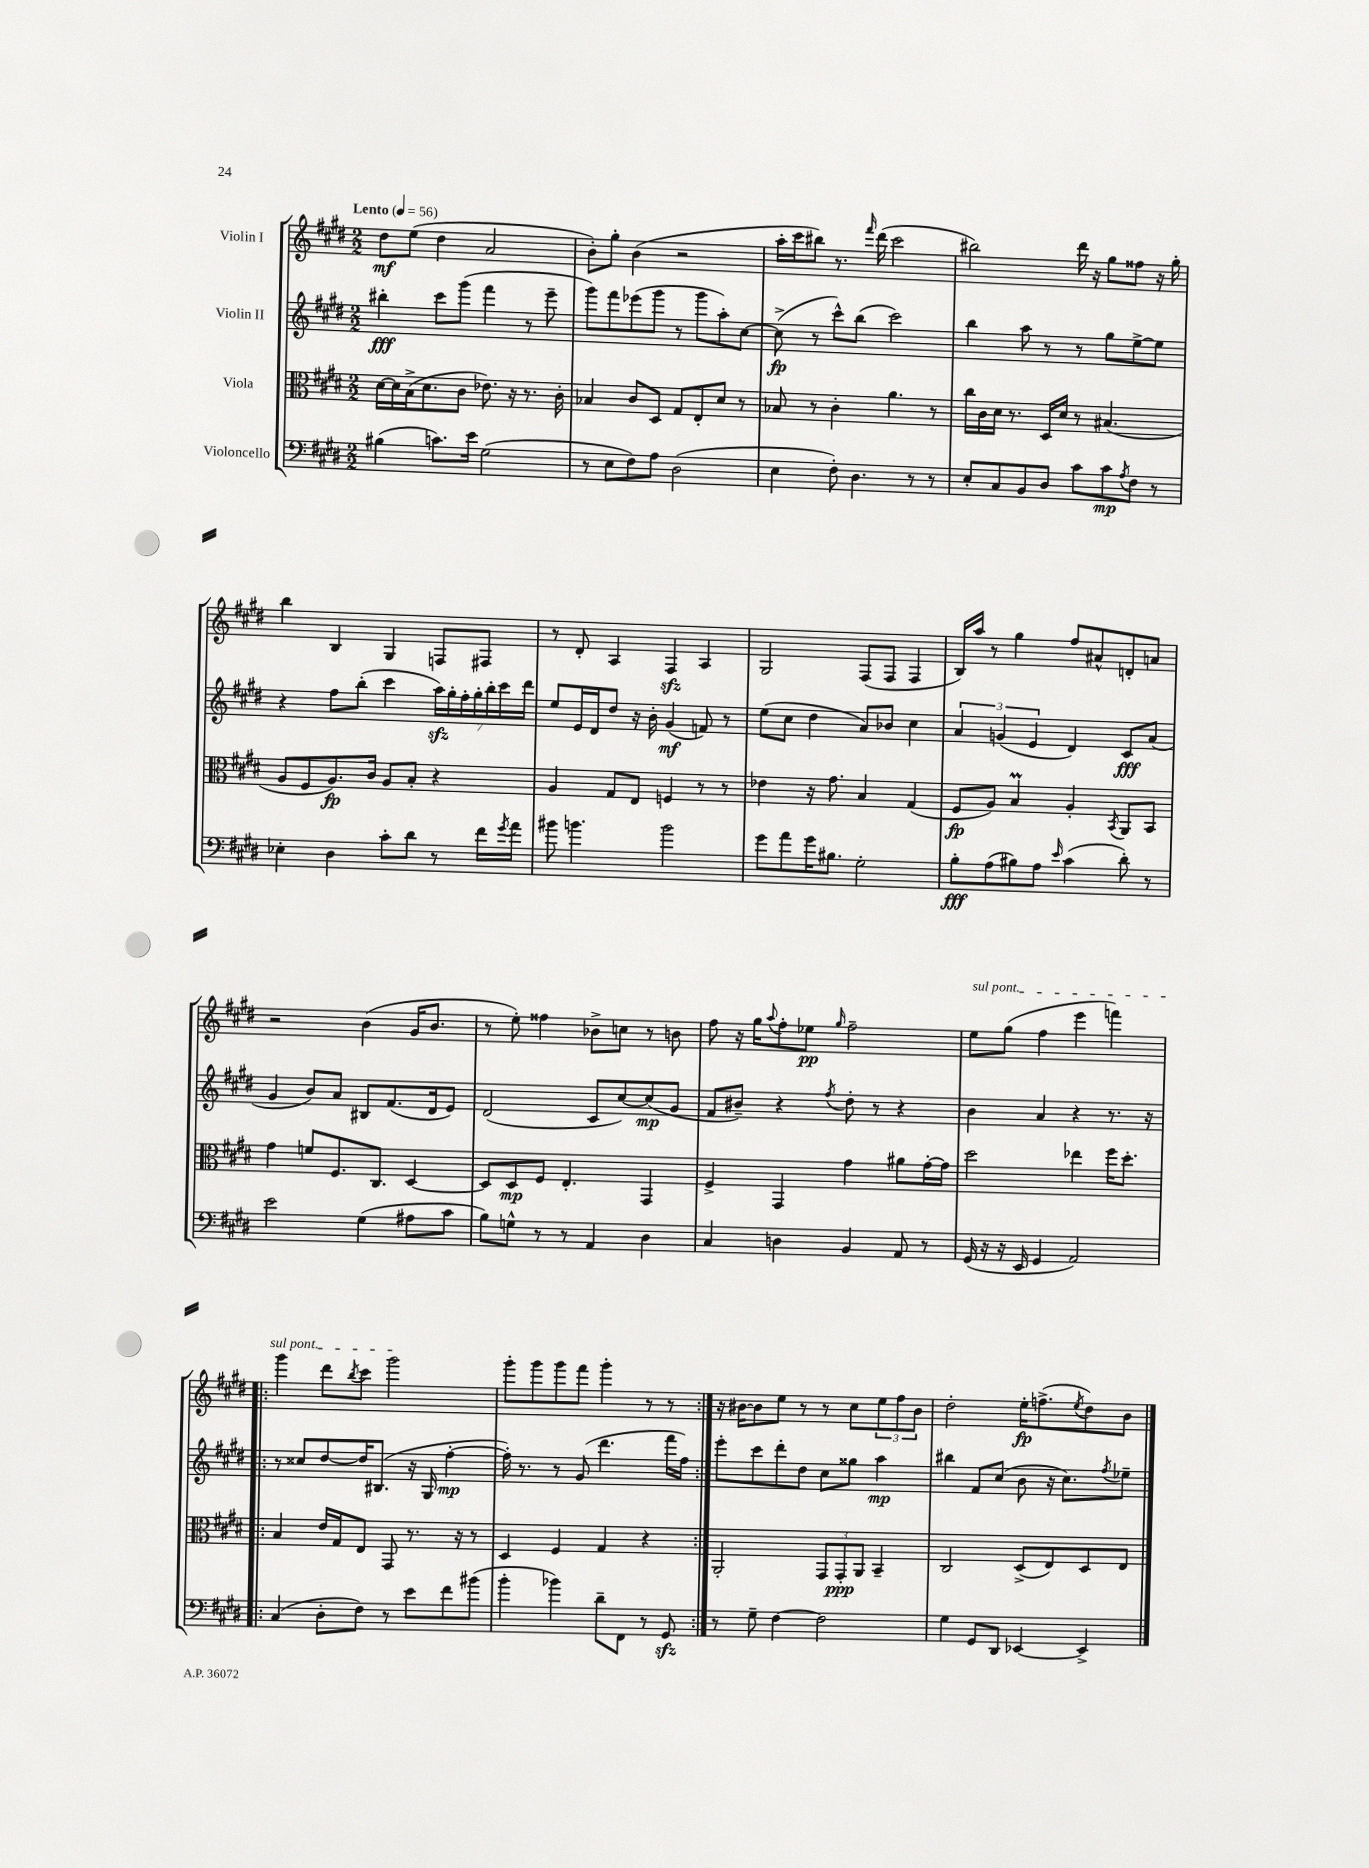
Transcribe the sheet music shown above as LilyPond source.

<<
\new StaffGroup <<
\new Staff = "s0" \with { instrumentName = "Violin I" } {
    \clef treble \key e \major \numericTimeSignature \time 2/2 \tempo "Lento" 4 = 56
    dis''8\mf e''8( dis''4 a'2 |
    b'8-.) gis''8-. b'4( r2 |
    a''16-. cis'''16 bis''8) r8. \grace { fis'''16 } dis'''16( cis'''2 |
    bis''2) dis'''16 r16 gis''8 fisis''8 r16 gis''16-. |
    b''4 b4 gis4 f8 fis8 |
    r8 dis'8-. a4 fis4\sfz a4 |
    gis2 fis8( fis8 fis4 |
    b16) a''16 r8 gis''4 fis''8 ais'8-^ d'8-. a'8 |
    r2 b'4( gis'16 b'8. |
    r8 e''8-.) fisis''4 bes'8-> c''8 r8 b'8 |
    fis''8 r16 gis''16 \appoggiatura { a''8 } fis''8-. ees''8\pp \grace { gis''16 } fis''2-- |
    \once \override TextSpanner.bound-details.left.text = \markup { \italic "sul pont." } e''8\startTextSpan gis''8( fis''4 e'''4 f'''4) |
    \repeat volta 2 { gis'''4 dis'''8 \acciaccatura { b''8 } cis'''8 gis'''2\stopTextSpan |
    gis'''8-. gis'''8 gis'''8 fis'''8 gis'''4-. r8 r8 | }
    r16 bis'16~ bis'8 e''8 r8 r8 cis''8 \tuplet 3/2 { e''8 fis''8 bis'8 } |
    dis''2-. e''16-.\fp f''8.->( \acciaccatura { e''8 } dis''8) b'8 \bar "|." |
}
\new Staff = "s1" \with { instrumentName = "Violin II" } {
    \clef treble \key e \major \numericTimeSignature \time 2/2
    bis''4-.\fff cis'''8 gis'''8( fis'''4 r8 e'''8-- |
    gis'''8) fis'''8 ees'''8( gis'''8 r8 gis'''8 a''8-.) cis''8~ |
    cis''8->\fp( r8 cis'''8-^) b''8( cis'''2) |
    b''4 a''8 r8 r8 gis''8 e''8~-> e''8 |
    r4 fis''8 b''8-.( cis'''4 \tuplet 7/4 { a''16\sfz) gis''16-. fis''16-. gis''16-. b''16-. cis'''16 dis'''16 } |
    e''8 e'16 dis'16 dis''8 r16 b'16-. gis'4\mf( f'8) r8 |
    e''8( cis''8 dis''4 a'8) bes'8 cis''4 |
    \tuplet 3/2 { a'4 g'4( e'4 } dis'4) cis'8\fff a'8( |
    gis'4 b'8) a'8 bis8 fis'8.( dis'16 e'8) |
    dis'2( cis'8 cis''8~) cis''8\mp( gis'8 |
    fis'8 bis'8--) r4 \acciaccatura { fis''8 } dis''8-. r8 r4 |
    b'4 a'4 r4 r8. r16 |
    \repeat volta 2 { r8 cisis''8 dis''8~ dis''16 bis8.( r16 gis16 fis''4~-.\mp |
    fis''16-.) r8. r8 gis'8( dis'''4. fis'''16 fis''16) | }
    e'''8-. cis'''8 dis'''8-. dis''8 cis''8 gisis''8 a''4\mp |
    bis''4 fis'8 cis''8( b'8 r16 cis''8.) \acciaccatura { fis''8 } ees''8-- \bar "|." |
}
\new Staff = "s2" \with { instrumentName = "Viola" } {
    \clef alto \key e \major \numericTimeSignature \time 2/2
    dis'16~ dis'16 b16->( dis'8. cis'8 ees'8.) r16 r8. cis'16-. |
    bes4 cis'8 dis8 gis8 e8-. dis'8 r8 |
    bes8 r8 cis'4-. a'4. r8 |
    cis''16 cis'16 dis'16 r8. dis16 dis'16 r8 bis4.( |
    a8 fis8 a8.\fp) cis'16 a8 b8-. r4 |
    a4 gis8 e8 f4 r8 r8 |
    ees'4 r16 gis'8. b4 gis4( |
    fis8\fp a8) b4\prall a4-. \acciaccatura { b,8 } a,8 b,8 |
    gis'4 f'8 fis8. cis8. dis4~ |
    dis8 dis8\mp fis8 e4.-. gis,4 |
    fis4-> gis,4 gis'4 ais'8 gis'16~-. gis'16 |
    dis''2 ees''4 fis''16 dis''8.-. |
    \repeat volta 2 { b4 e'16 gis16 e8 gis,8 r8. r16 r8 |
    dis4 fis4 gis4 r4 | }
    a,2-. \tuplet 3/2 { gis,8 gis,8-.\ppp a,8 } b,4-- |
    cis2 dis8->( e8) dis8 e8 \bar "|." |
}
\new Staff = "s3" \with { instrumentName = "Violoncello" } {
    \clef bass \key e \major \numericTimeSignature \time 2/2
    bis4( c'8.) e'16 gis2( |
    r8 e8 fis8) a8 dis2( |
    e4 fis8-.) dis4. r8 r8 |
    e8-. cis8 b,8 dis8 cis'8 cis'8\mp \acciaccatura { a8 } fis8 r8 |
    ees4-. dis4 cis'8-. dis'8 r8 fis'16 \acciaccatura { gis'8 } a'16 |
    bis'8 b'4. b'2 |
    gis'8 a'8 gis'16 bis8. gis2-. |
    b8-.\fff a8( bis8) a8 \grace { e'16 } cis'4( dis'8-.) r8 |
    e'2 gis4( ais8 cis'8 |
    b8) g8-^ r8 r8 a,4 dis4 |
    cis4 d4 b,4 a,8 r8 |
    gis,16( r16 r16 e,16 gis,4 a,2) |
    \repeat volta 2 { cis4( dis8-. fis8) r8 e'8 fis'8 bis'8( |
    b'4-. bes'4) dis'8-- fis,8 r8 gis,8\sfz | }
    r8 gis8-- fis4~ fis2 |
    gis4 gis,8 dis,8 ees,4~ ees,4-> \bar "|." |
}
>>
>>
\layout { \context { \Score \remove "Bar_number_engraver" } }
